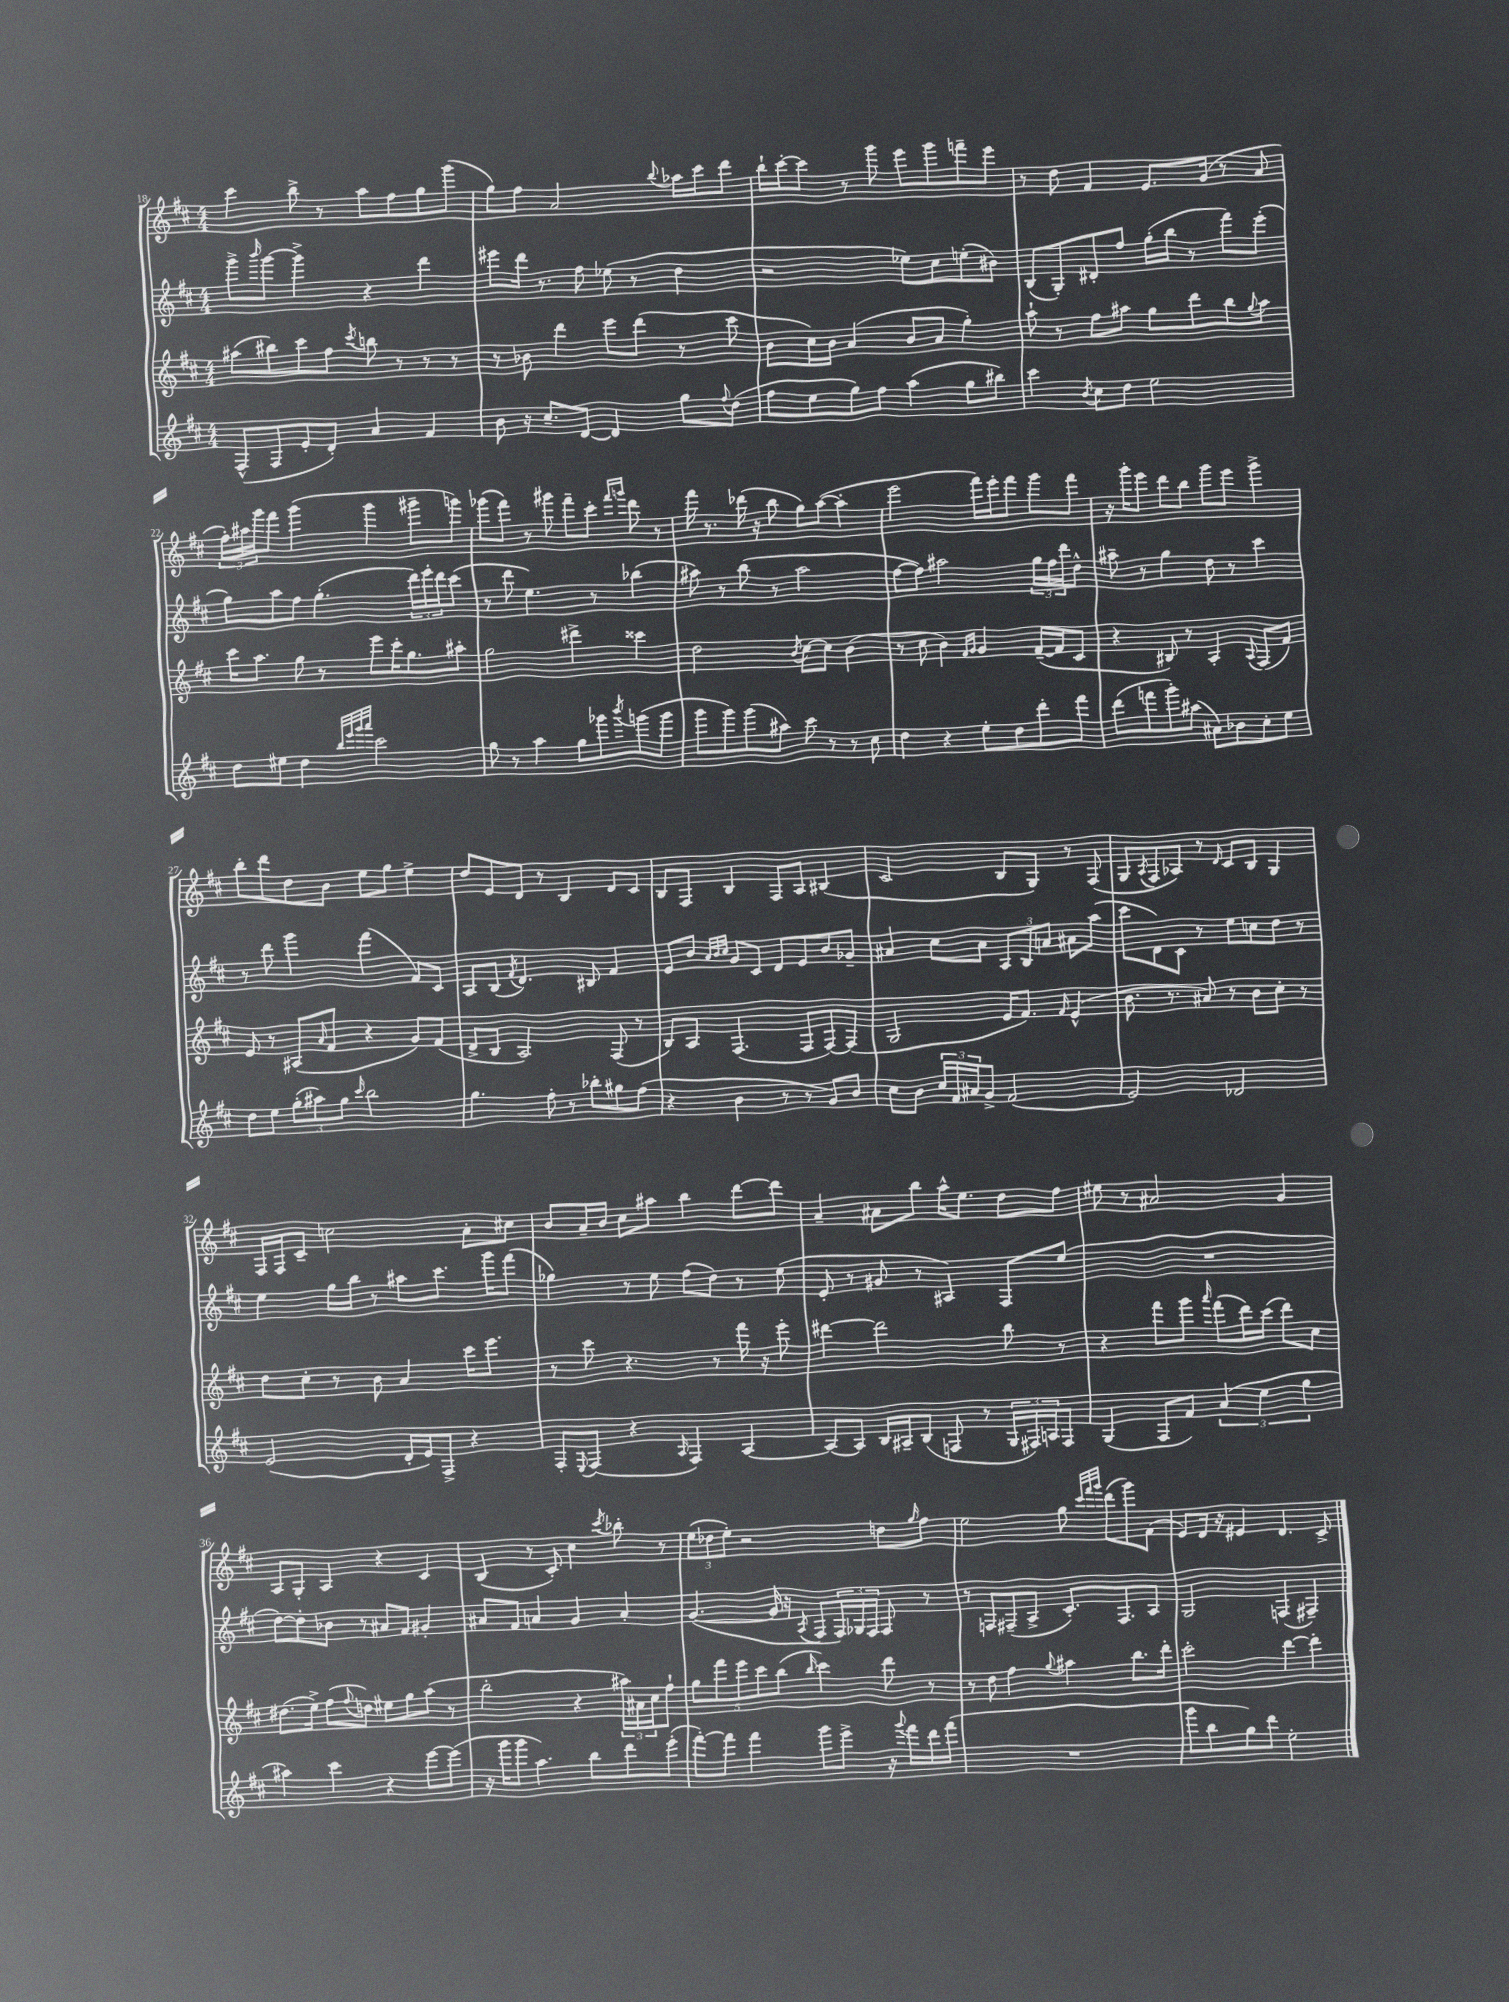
<<
\new StaffGroup <<
\new Staff = "s0" {
    \clef treble \key d \major \numericTimeSignature \time 4/4
    cis'''4 b''8-> r8 a''8 fis''8 g''8 g'''8( |
    g''8) fis''8 a'2 \appoggiatura { b''8 } aes''16 cis'''16 d'''8 |
    b''16-! cis'''16~-. cis'''8 r8 g'''8 e'''8 g'''8 f'''8-- e'''8 |
    r8 d''8 fis'4 e'8. g'16( r8 a'8 |
    \tuplet 3/2 { fis''16-.) ais''16 g'''16 } fis'''8 g'''4( g'''4 gis'''8-- g'''8) |
    ges'''8( fis'''8) r8 gis'''8 fis'''8-- cis'''8-. \grace { fis'''16 g'''16 } d'''8 r8 |
    fis'''16 r8. des'''16( r16 b''8 g''8) a''8~( a''4-. |
    e'''2 fis'''16) e'''16-. fis'''8 g'''8 fis'''8 |
    r16 g'''16-. e'''8 d'''8 b''8 g'''8 e'''8 g'''4-> |
    b''8-. d'''8 d''8 b'8 e''8 g''8 e''4-> |
    d''8 e'8 d'8 r8 b4 d'8 cis'8 |
    b8 fis8 b4 fis8 a8 bis4( |
    cis'2 b8 g8) r8 fis8( |
    g8 \acciaccatura { a8 } fis8 aes8) r8 \grace { d'16 } cis'8 b8 g4 |
    fis16 fis16 cis'8-- c''2 a'8-. cis''8 |
    b'8 a'16-- b'16 cis''8 ais''8 b''4 d'''8~ d'''8 |
    a'4-- ais'8 b''8 a''16-^ e''8. d''8 fis''8 |
    eis''8 r8 ais'2 g'4 |
    a8 g8-. a4 r4 cis'4 |
    b4( r8 cis'8-.) cis''4 \acciaccatura { cis'''8 } bes''8-. r8 |
    \tuplet 3/2 { e''8( des''8 e''8-.) } r2 d''8 \grace { g''16 } fis''8 |
    e''2 g''8 \grace { cis'''32 fis'''32 g'''32 } d'''8( g'''8) fis'8( |
    e'8) d'16 r16 eis'4 d'4. cis'8-> \bar "|." |
}
\new Staff = "s1" {
    \clef treble \key d \major \numericTimeSignature \time 4/4
    g'''8-> \grace { b'''16 } g'''8~ g'''4-> r4 d'''4 |
    eis'''8 d'''16 r8. fis''8 ees''8( r8 d''4 |
    r2 ees''8) cis''8 e''8-.( bis'8) |
    b8( g8-.) dis'8-. fis''8 g''16-.( b''16 r8 fis'''8) e'''8-.( |
    g''8) a''8 fis''8 g''4.-.( \tuplet 3/2 { d'''16) e'''16-. d'''16 } cis'''8( |
    r8 d'''8 e''4.) r8 bes''4( |
    ais''8) r8 b''8( r8 ais''2 |
    fis''8~ fis''8) ais''2 \tuplet 3/2 { g''16 fis''16 d'''16 } d''8-^ |
    ais''8-- r8 g''4 d''8 r8 cis'''4 |
    r8 d'''8 g'''4 fis'''4( fis'8) cis'8 |
    a8 b8( \acciaccatura { fis'8 } d'4.) bis8 fis'4 |
    e'8 b'8 \grace { a'32 b'32 cis''32 } g'8 cis'8 d'8 e'8 b'8 ges'8-- |
    ais'4 cis''8 ais'8 \tuplet 3/2 { a8 b8 a'8 } ais'8 a''8( |
    cis'''8 d'8) cis'8 r8 e''8 c''8 d''8 r8 |
    e''4 g''16 b''16 r8 ais''8 cis'''8. g'''16 fis'''8( |
    ges''4) r8 e''8 fis''8( d''8) r8 e''8( |
    e'8-. r8 gis'8 r8 ais4) fis8 e''8( |
    R1 |
    d''8~) d''8-. bes'8 r8 ais'8 fis'8 gis'4-. |
    ais'8 fis'8 a'4 g'4 a'4-. |
    g'4.~( g'16 r16 \acciaccatura { a8 } fis8 \tuplet 3/2 { fis16) ges16 fis16 } fis8 r8 |
    r8 f8 fis8--( a8-> cis'8.-.) fis8. a8 |
    g2 f4( fis4--) \bar "|." |
}
\new Staff = "s2" {
    \clef treble \key d \major \numericTimeSignature \time 4/4
    ais''8( bis''8) cis'''8 fis''8 \acciaccatura { cis'''8 } b''8 r8 r8 r8 |
    r8 bes'8 d'''4 e'''8 d'''8( r8 cis'''8 |
    b'8 cis''16) b'16 a'4( b'8 a'8 g''4-.) |
    a''8-! r8 fis''8 ais''8 g''8 d'''8 b''8 \appoggiatura { g''8 } ais''8 |
    cis'''16 a''8. g''8 r8 e'''8 cis'''16-. g''8. ais''8-. |
    g''2 dis'''4-> cisis'''4 |
    d''2 \acciaccatura { b'8 } cis''8~ cis''8 b'4( |
    r8 cis''8 b'4) \grace { fis'16 g'16 } g'4 fis'16~--( fis'16 cis'8 |
    r4 bis8) r8 a4-. \appoggiatura { a8 } fis8( fis'8) |
    e'8 r8 ais8( \grace { a'16 } fis'8 r4 g'8) fis'8( |
    d'8-> b8 a2) fis8( r8 |
    b8) a8 fis4.( fis8 fis8~) fis8( |
    g2 e'16 fis'8.) \grace { fis'16 } e'4-^( |
    b'8. r8. ais'8) r8 b'8 cis''8-. r8 |
    d''8 cis''8-. r8 b'8 a'4 cis'''16 e'''8. |
    r8 cis'''8 r4. r8 fis'''16 r16 e'''8-. |
    dis'''4~ dis'''2 b''8 r8 |
    r4 fis'''8 g'''8 \grace { a'''16 } fis'''8( d'''16) cis'''16( d'''8) cis''8 |
    dis''8.( e''16->) fis''8( \appoggiatura { fis''8 } d''8) eis''8 g''8 a''8( r8 |
    b''2-. r4 \tuplet 3/2 { ais''16) ais'16 cis''16 } fis''8-! |
    \tuplet 5/4 { g''8 fis'''8 e'''8 cis'''8 b''8( } \grace { b''16 } cis'''4) d'''8 r8 |
    r8 d''8 fis''4 \appoggiatura { g''8 } ais''4 b''8. d'''16-. |
    cis'''2-. d'''4~ d'''4-. \bar "|." |
}
\new Staff = "s3" {
    \clef treble \key d \major \numericTimeSignature \time 4/4
    fis8-^( fis8 e'8-. d'8-.) a'4 fis'4 |
    b'8 r16 cis''8.-- d'8~ d'4 g''8 \appoggiatura { fis''8 } d''8( |
    fis''8 e''8 g''8) fis''8 a''4( g''8 bis''8) |
    cis'''4 \acciaccatura { b'8 } cis''8 d''8 e''2 |
    d''8 eis''8 d''4 \grace { b''32 e'''32 g'''32 a'''32 } cis'''2 |
    g''8 r8 a''4 g''8 ges'''8 \acciaccatura { b'''8 } g'''8( g'''8 |
    g'''8 g'''8) g'''8( ais''8) cis'''8 r8 r8 cis''8 |
    d''4 r4 e''8-. d''8 d'''8-. fis'''8 |
    d'''8( f'''8 g'''8-.) ais''8( ais'8) bes'8 cis''8-. e''8 |
    d''8 e''8 \tuplet 3/2 { g''8-.( ais''8) g''8 } \grace { cis'''16 } b''2 |
    g''4. fis''8-. r8 bes''8-. gis''8 fis''8( |
    r4 b'4 r8 r8 g'8) b'8 |
    cis''8 b'8 \tuplet 3/2 { cis''16 fis'16 ais'16 } g'8-> fis'2( |
    e'2) des'2 |
    e'2( d'16-. e'16) fis8-> r4 |
    fis8-. \appoggiatura { e8 } fis8( r4 \grace { a16 } fis4) a4~ |
    a8~ a8 b16 ais16-- b8( f8 r8 \tuplet 3/2 { g16 fis16) a16 } fis8 |
    g4( fis8 fis'8) \tuplet 3/2 { a'4( e''4 g''4 } |
    ais''4) cis'''4 r4 e'''8~ e'''8( |
    r16 g'''16 g'''8 a''4.) b''8 d'''8 e'''8-.( |
    fis'''8~-.) fis'''8 fis'''4 g'''8 e'''8-> r16 \appoggiatura { g'''8 } fis'''16 d'''16 fis'''16( |
    R1 |
    g'''8 b''8 g''8) d'''8 e''2-. \bar "|." |
}
>>
>>
\layout { \context { \Score currentBarNumber = #18 } }
